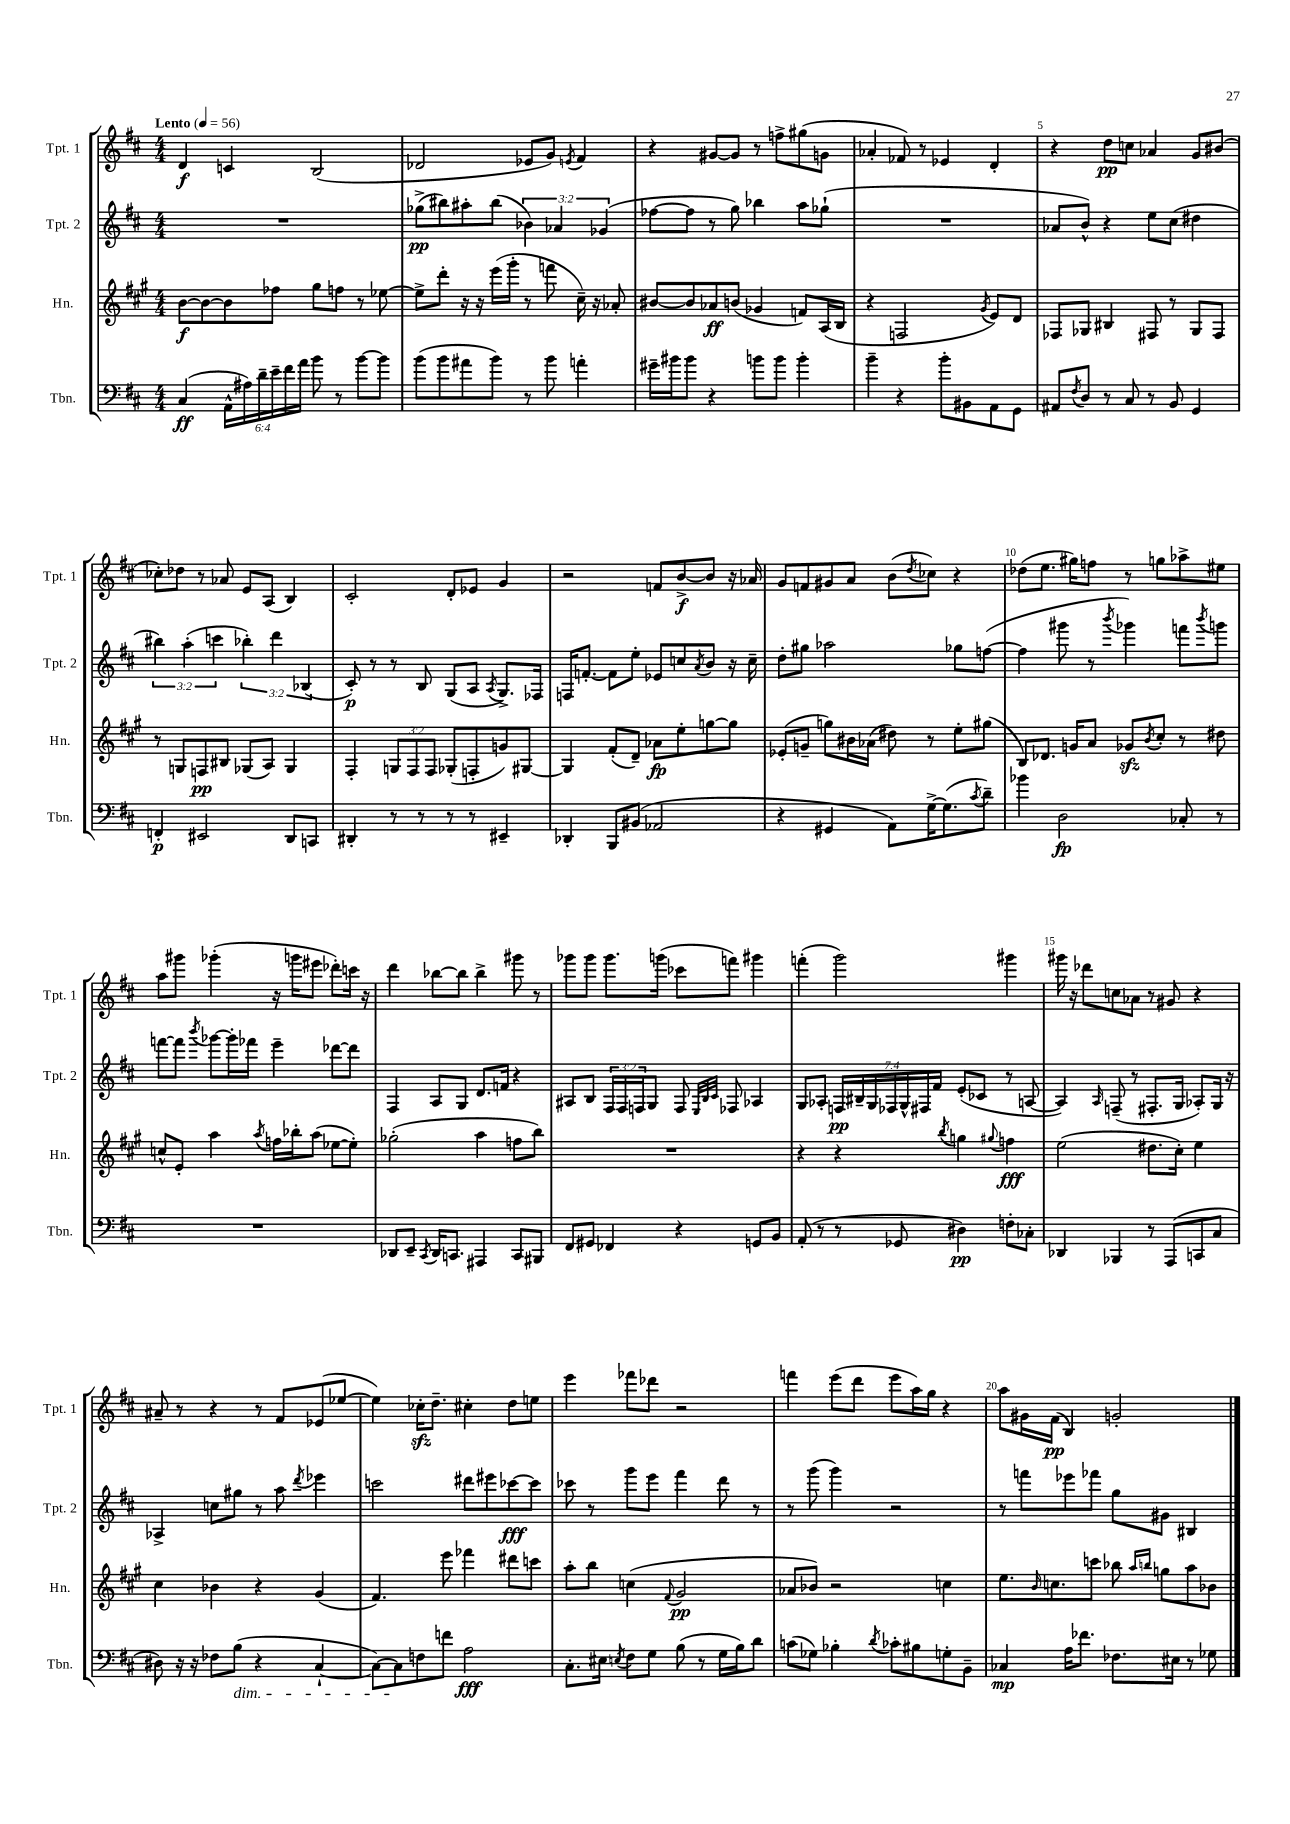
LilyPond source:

<<
\new StaffGroup <<
\new Staff = "s0" \with { instrumentName = "Tpt. 1" shortInstrumentName = "Tpt. 1" } {
    \clef treble \key d \major \numericTimeSignature \time 4/4 \tempo "Lento" 4 = 56
    d'4\f c'4 b2( |
    des'2 ees'8 g'8) \acciaccatura { e'8 } fis'4 |
    r4 gis'8~ gis'8 r8 f''8-> gis''8( g'8 |
    aes'4-. fes'8) r8 ees'4 d'4-. |
    r4 d''8\pp c''8 aes'4 g'8 bis'8( |
    ces''8-.) des''8 r8 aes'8 e'8 a8( b4) |
    cis'2-. d'8-. ees'8 g'4 |
    r2 f'8 b'8~->\f b'8 r16 aes'16 |
    g'8 f'8 gis'8 a'8 b'8( \acciaccatura { d''8 } ces''8) r4 |
    des''8( e''8. gis''16) f''8 r8 g''8 aes''8-> eis''8 |
    a''8 gis'''8 ges'''4-.( r16 g'''16 eis'''8 des'''8-.) c'''16 r16 |
    d'''4 bes''8~ bes''8 bes''4-> gis'''8 r8 |
    ges'''8 ges'''8 ges'''8. g'''16( ces'''8 f'''8) gis'''4 |
    f'''4-.( g'''2) gis'''4 |
    gis'''16 r16 des'''8 c''8 aes'8 r8 gis'8 r4 |
    ais'8-- r8 r4 r8 fis'8 ees'8( ees''8~ |
    ees''4) ces''16-.\sfz d''8.-- cis''4-. d''8 e''8 |
    e'''4 fes'''8 des'''8 r2 |
    f'''4 e'''8( d'''8 e'''8 a''16) g''16 r4 |
    a''8 gis'16 fis'16\pp( b4) g'2-. \bar "|." |
}
\new Staff = "s1" \with { instrumentName = "Tpt. 2" shortInstrumentName = "Tpt. 2" } {
    \clef treble \key d \major \numericTimeSignature \time 4/4 \override Staff.TupletNumber.text = #tuplet-number::calc-fraction-text
    R1 |
    ges''8->\pp( bis''8) ais''8-. bis''8( \tuplet 3/2 { bes'4) aes'4 ges'4( } |
    fes''8~ fes''8 r8 g''8) bes''4 a''8 ges''8-!( |
    R1 |
    aes'8 b'8-^) r4 e''8 cis''8( dis''4 |
    \tuplet 3/2 { bis''4) a''4-.( c'''4 } \tuplet 3/2 { bes''4-.) d'''4 bes4( } |
    cis'8-.\p) r8 r8 b8 g8( a8 \acciaccatura { a8 } g8.->) fes16 |
    f16 f'8.~-. f'8 e''8-. ees'8 c''8 \acciaccatura { a'8 } b'8 r16 c''16-- |
    d''8-. gis''8 aes''2 ges''8 f''8~( |
    f''4 gis'''8 r8 \acciaccatura { b'''8 } ges'''4) f'''8 \acciaccatura { b'''8 } g'''8 |
    f'''8~ f'''8 \acciaccatura { b'''8 } ges'''8~ ges'''16-. fes'''16 e'''4-- des'''8~ des'''8 |
    fis4 a8 g8 d'8. f'16 r4 |
    ais8 b8 \tuplet 3/2 { fis16 fis16 f16 } g8 f8 \grace { e32 b32 cis'32 } fes8 aes4 |
    g8 aes8-. \tuplet 7/4 { f16\pp bis16-- g16 fes16 g16-^ fis16 fis'16 } e'8-.( ces'8 r8 a8~ |
    a4) \grace { a16 } f8--( r8 fis8.-. g16 aes8-.) g16 r16 |
    aes4-> c''8 gis''8 r8 a''8 \acciaccatura { d'''8 } ees'''4 |
    c'''2 dis'''8 eis'''8 ces'''8~\fff ces'''8 |
    ces'''8 r8 g'''8 e'''8 fis'''4 d'''8 r8 |
    r8 g'''8( g'''4) r2 |
    r8 f'''8 ees'''8 fes'''8 g''8 gis'8 bis4 \bar "|." |
}
\new Staff = "s2" \with { instrumentName = "Hn." shortInstrumentName = "Hn." } {
    \clef treble \key a \major \numericTimeSignature \time 4/4 \override Staff.TupletNumber.text = #tuplet-number::calc-fraction-text
    b'8~\f b'8~ b'8 fes''8 gis''8 f''8 r8 ees''8~ |
    ees''8-> d'''8-. r16 r16 e'''16( gis'''16-. r8 f'''8 cis''16--) r16 aes'8-. |
    bis'8~ bis'8 aes'8\ff b'8( ges'4 f'8) a16( b16 |
    r4 f2 \acciaccatura { gis'8 } e'8) d'8 |
    fes8 ges8 bis4 fis8 r8 ges8 fis8 |
    r8 g8 f8\pp bis8 ges8( a8) ges4 |
    fis4-. \tuplet 3/2 { g8 fis8 fis8 } ges8-.( f8-. g'8) gis8~ |
    gis4 fis'8-.( d'8--) aes'8\fp e''8-. g''8~ g''8 |
    ees'8-.( g'8-- g''8) bis'16 aes'16( dis''8) r8 e''8-. gis''8( |
    b8) des'8. g'16 a'8 ges'8\sfz \acciaccatura { b'8 } cis''8-. r8 dis''8 |
    c''8-^ e'8-. a''4 \acciaccatura { a''8 } f''16 bes''16-. a''8( ees''8~ ees''8-.) |
    ges''2-.( a''4 f''8 b''8) |
    R1 |
    r4 r4 \acciaccatura { b''8 } g''4 \appoggiatura { gis''8 } f''4\fff |
    e''2( dis''8. cis''16-.) e''4 |
    cis''4 bes'4 r4 gis'4( |
    fis'4.) e'''8 fes'''4 dis'''8 c'''8 |
    a''8-. b''8 c''4( \appoggiatura { fis'8 } gis'2\pp |
    aes'8 bes'8) r2 c''4 |
    e''8. \grace { b'16 } c''8. c'''8 bes''8 \grace { a''16 b''16 } g''8 a''8 bes'8 \bar "|." |
}
\new Staff = "s3" \with { instrumentName = "Tbn." shortInstrumentName = "Tbn." } {
    \clef bass \key d \major \numericTimeSignature \time 4/4 \override Staff.TupletNumber.text = #tuplet-number::calc-fraction-text
    cis4\ff( \tuplet 6/4 { a,16-^ ais16) d'16-- e'16-- fis'16 a'16 } b'8 r8 b'8~ b'8 |
    b'8( b'8 ais'8 b'8) r8 b'8 a'4-. |
    gis'16-- bis'16 bis'8 r4 b'8 b'8 b'4-. |
    b'4-- r4 b'8-. bis,8 a,8 g,8 |
    ais,8 \acciaccatura { fis8 } d8 r8 cis8 r8 b,8 g,4 |
    f,4-.\p eis,2 d,8 c,8 |
    dis,4-. r8 r8 r8 r8 eis,4-- |
    des,4-. b,,8 bis,8( aes,2 |
    r4 gis,4 a,8) g16~-> g8.( \acciaccatura { cis'8 } d'8--) |
    bes'4 d2\fp ces8-. r8 |
    R1 |
    des,8 e,8-- \acciaccatura { cis,8 } des,16 c,8. ais,,4 c,8 bis,,8 |
    fis,8 gis,8 fes,4 r4 g,8 b,8 |
    a,8-.( r8 r8 ges,8 dis4\pp) f8-. ces8-. |
    des,4 bes,,4 r8 a,,8( c,8 cis8 |
    dis8) r16 r16 fes8 b8\dim( r4 cis4~-! |
    cis8~) cis8\! f8 f'8 a2\fff |
    cis8.-. eis16 \acciaccatura { e8 } fis8 g8 b8( r8 g16 b16) d'8 |
    c'8( ges8) bes4-. \acciaccatura { d'8 } ces'8-. bis8 g8-. b,8-- |
    ces4\mp a16 fes'8. fes8. eis16 r8 ges8 \bar "|." |
}
>>
>>
\layout { \context { \Score \override BarNumber.break-visibility = ##(#f #t #t) barNumberVisibility = #(every-nth-bar-number-visible 5) } }
